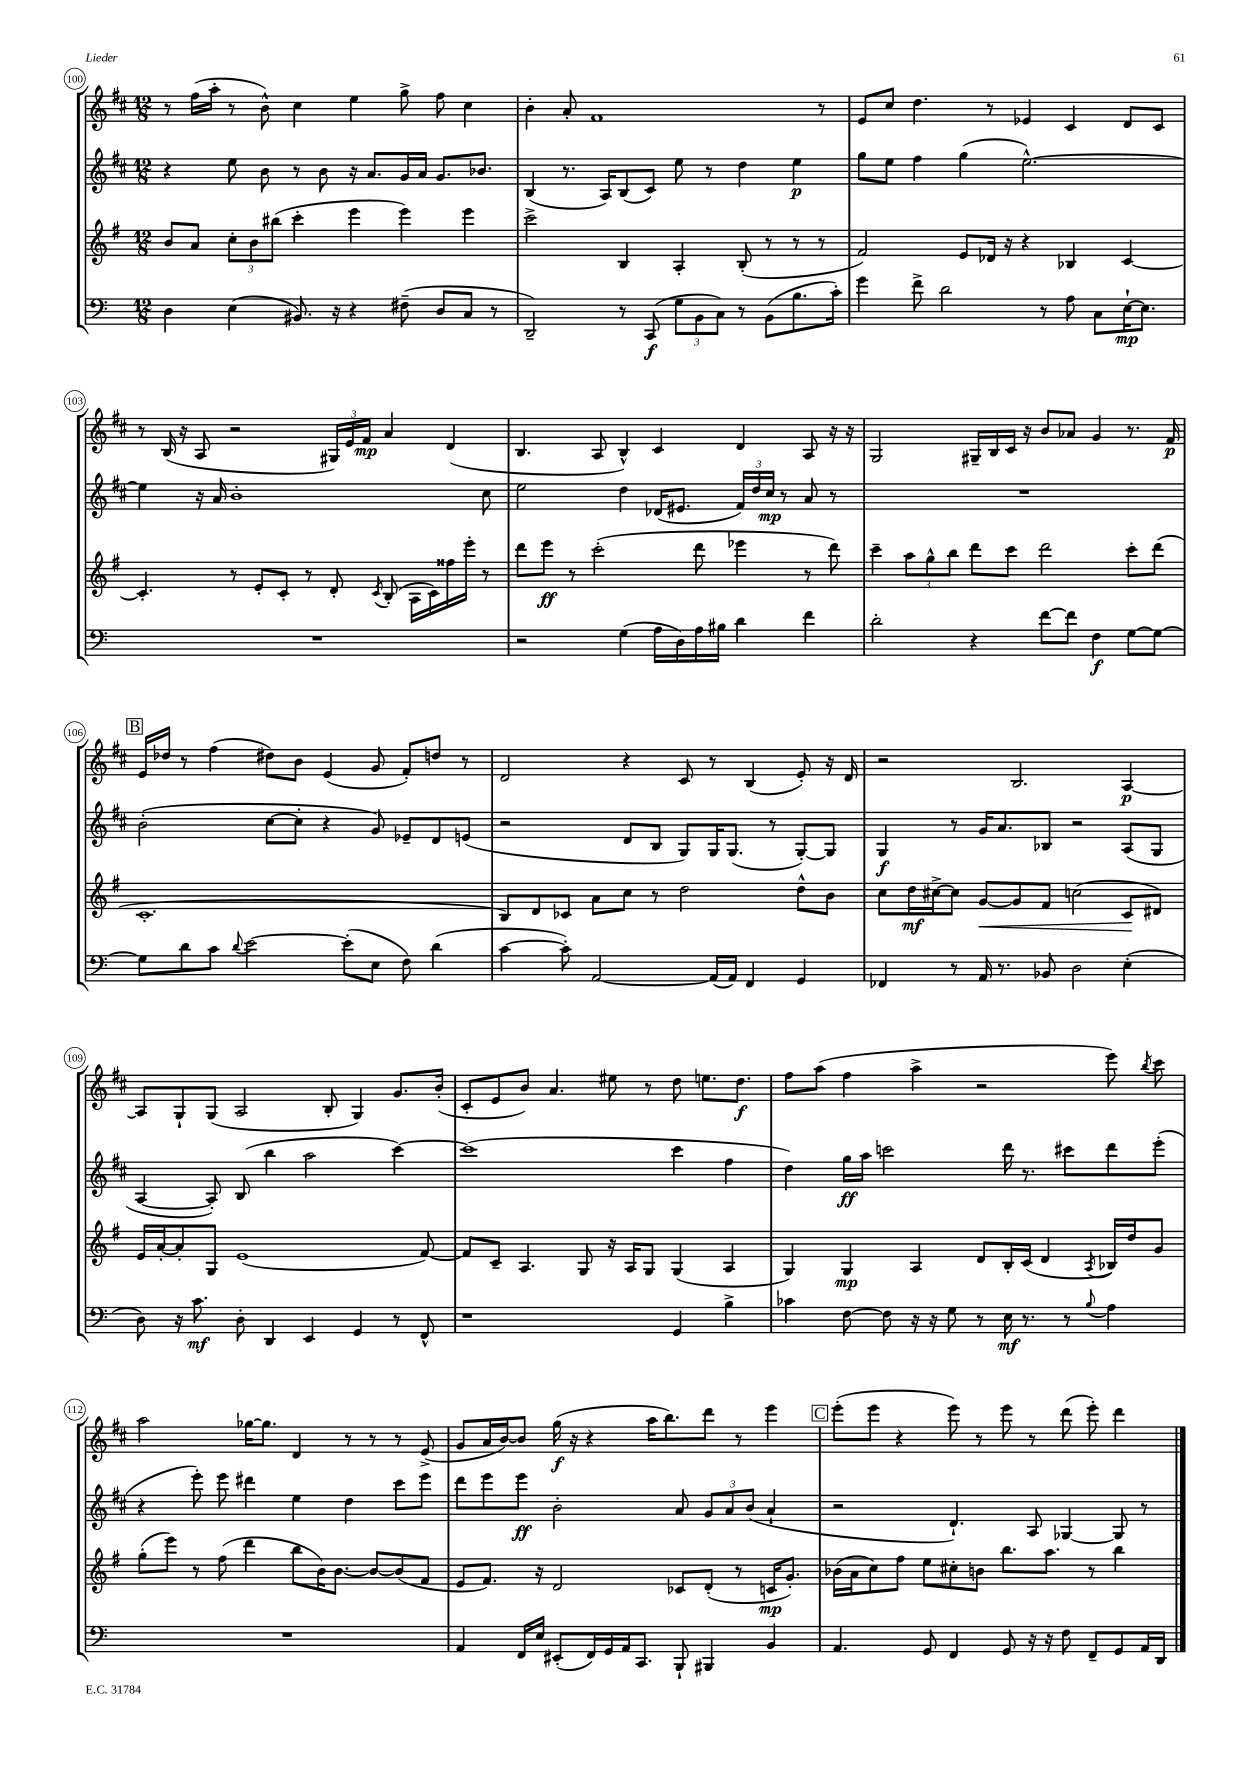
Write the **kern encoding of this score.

**kern	**dynam	**kern	**dynam	**kern	**dynam	**kern	**dynam
*part4	*part4	*part3	*part3	*part2	*part2	*part1	*part1
*staff4	*staff4	*staff3	*staff3	*staff2	*staff2	*staff1	*staff1
*clefF4	*	*clefG2	*	*clefG2	*	*clefG2	*
*k[]	*	*k[f#]	*	*k[f#c#]	*	*k[f#c#]	*
*M12/8	*	*M12/8	*	*M12/8	*	*M12/8	*
=100	=100	=100	=100	=100	=100	=100	=100
4D\	.	8b/L	.	4r	.	8r	.
.	.	8a/J	.	.	.	(16ff#\LL	.
.	.	.	.	.	.	16aa'\JJ	.
(4E\	.	12cc'\L	.	8ee\	.	8r	.
.	.	12b\	.	.	.	.	.
.	.	.	.	8b\	.	8b^^\)	.
.	.	(12bb#X\J	.	.	.	.	.
8.BB#X/)	.	4ccc'\	.	8r	.	4cc#\	.
.	.	.	.	8b\	.	.	.
16r	.	.	.	.	.	.	.
4r	.	4eee\	.	16r	.	4ee\	.
.	.	.	.	8.a/L	.	.	.
(8F#X~\	.	4eee\)	.	16g/L	.	8gg^\	.
.	.	.	.	16a/JJ	.	.	.
8D/L	.	.	.	8.g/L	.	8ff#\	.
8C/J	.	4eee\	.	.	.	4cc#\	.
.	.	.	.	8.b-X/J	.	.	.
8r	.	.	.	.	.	.	.
=101	=101	=101	=101	=101	=101	=101	=101
2DD~/)	.	2ccc^\	.	(4B/	.	4b'\	.
.	.	.	.	8.r	.	8a'/	.
.	.	.	.	.	.	1f#	.
.	.	.	.	16A/KL)	.	.	.
8r	.	4B/	.	(8B/	.	.	.
(8CC/	f	.	.	8c#/J)	.	.	.
12G\L	.	4A'/	.	8ee\	.	.	.
12BB\	.	.	.	.	.	.	.
.	.	.	.	8r	.	.	.
12C\J)	.	.	.	.	.	.	.
8r	.	(8B'/	.	4dd\	.	.	.
(8BB\L	.	8r	.	.	.	.	.
8.B\	.	8r	.	4ee\	p	.	.
.	.	8r	.	.	.	8r	.
16c'\Jk)	.	.	.	.	.	.	.
=102	=102	=102	=102	=102	=102	=102	=102
4g\	.	2f#/)	.	8gg\L	.	8e/L	.
.	.	.	.	8ee\J	.	8cc#/J	.
8f^\	.	.	.	4ff#\	.	4.dd\	.
2d\	.	.	.	.	.	.	.
.	.	8e/L	.	(4gg\	.	.	.
.	.	16d-X/Jk	.	.	.	8r	.
.	.	16r	.	.	.	.	.
.	.	4r	.	[2.ee^^\)	.	4e-X/	.
8r	.	.	.	.	.	.	.
8A\	.	4B-X/	.	.	.	4c#/	.
8C\L	.	.	.	.	.	.	.
[16E`\K	mp	[4c/	.	.	.	8d/L	.
8.E\J]	.	.	.	.	.	.	.
.	.	.	.	.	.	8c#/J	.
!!LO:LB:g=z
=103	=103	=103	=103	=103	=103	=103	=103
1.r	.	4.c'/]	.	4ee\]	.	8r	.
.	.	.	.	.	.	(16B/	.
.	.	.	.	.	.	16r	.
.	.	.	.	16r	.	8A/	.
.	.	.	.	16a/	.	.	.
.	.	8r	.	1b'	.	2r	.
.	.	8e'/L	.	.	.	.	.
.	.	8c'/J	.	.	.	.	.
.	.	8r	.	.	.	.	.
.	.	8d'/	.	.	.	24G#X/LL)	.
.	.	.	.	.	.	24e/	.
.	.	.	.	.	.	24f#/JJ	mp
.	.	8qc/	.	.	.	.	.
.	.	(8B'/	.	.	.	4a/	.
.	.	16A\LL	.	.	.	.	.
.	.	16c\)	.	.	.	.	.
.	.	16ff##X\	.	.	.	(4d/	.
.	.	16eee'\JJ	.	.	.	.	.
.	.	8r	.	8cc#\	.	.	.
=104	=104	=104	=104	=104	=104	=104	=104
2r	.	8ddd\L	.	2ee\	.	4.B/	.
.	.	8eee\J	ff	.	.	.	.
.	.	8r	.	.	.	.	.
.	.	(2ccc'\	.	.	.	8A/	.
(4G\	.	.	.	4dd\	.	4B^^/)	.
16A\LL	.	.	.	(16d-X/KL	.	4c#/	.
16D\)	.	.	.	8.e#X/J	.	.	.
16A\	.	8ddd\	.	.	.	.	.
16B#X\JJ	.	.	.	.	.	.	.
4d\	.	4eee-X\	.	24f#/LL)	.	4d/	.
.	.	.	.	24dd/	.	.	.
.	.	.	.	24cc#/JJ	mp	.	.
.	.	.	.	8r	.	.	.
4f\	.	8r	.	8a/	.	8A/	.
.	.	8ddd\)	.	8r	.	16r	.
.	.	.	.	.	.	16r	.
=105	=105	=105	=105	=105	=105	=105	=105
2d'\	.	4ccc~\	.	1.r	.	2G/	.
.	.	12aa\L	.	.	.	.	.
.	.	12gg^^\	.	.	.	.	.
.	.	12bb\J	.	.	.	.	.
4r	.	8ddd\L	.	.	.	16G#X~/LL	.
.	.	.	.	.	.	16B/	.
.	.	8ccc\J	.	.	.	16c#/JJ	.
.	.	.	.	.	.	16r	.
[8f\L	.	2ddd\	.	.	.	8b/L	.
8f\J]	.	.	.	.	.	8a-X/J	.
4F\	f	.	.	.	.	4g/	.
[8G\L	.	8ccc'\L	.	.	.	8.r	.
8G\J_	.	(8ddd\J	.	.	.	.	.
.	.	.	.	.	.	16f#/	p
!!LO:LB:g=z
!!LO:REH:place=s1:t=B
=106	=106	=106	=106	=106	=106	=106	=106
8G\L]	.	1.c'	.	(2b'\	.	16e/LL	.
.	.	.	.	.	.	16dd-X/JJ	.
8d\	.	.	.	.	.	8r	.
8c\J	.	.	.	.	.	(4ff#\	.
8qqd/	.	.	.	.	.	.	.
[2e\	.	.	.	.	.	.	.
.	.	.	.	[8cc#\L	.	8dd#X\L)	.
.	.	.	.	8cc#'\J]	.	8b\J	.
.	.	.	.	4r	.	(4e/	.
(8e'\L]	.	.	.	.	.	.	.
8E\J	.	.	.	8g/)	.	8g/	.
8F\)	.	.	.	8e-X~/L	.	8f#'/L)	.
(4d\	.	.	.	8d/	.	8ddn/J	.
.	.	.	.	(8en/J	.	8r	.
=107	=107	=107	=107	=107	=107	=107	=107
[4c\	.	8B/L)	.	2r	.	2d/	.
.	.	8d/	.	.	.	.	.
8c'\])	.	8c-X/J	.	.	.	.	.
[2AA/	.	8a\L	.	.	.	.	.
.	.	8cc\J	.	8d/L	.	4r	.
.	.	8r	.	8B/J	.	.	.
.	.	2dd\	.	8G/L)	.	8c#/	.
(16AA/LL]	.	.	.	16G/K	.	8r	.
16AA/JJ)	.	.	.	(8.G/J	.	.	.
4FF/	.	.	.	.	.	(4B/	.
.	.	.	.	8r	.	.	.
4GG/	.	8dd^^\L	.	[8G'/L)	.	8e'/)	.
.	.	8b\J	.	8G/J]	.	16r	.
.	.	.	.	.	.	16d/	.
=108	=108	=108	=108	=108	=108	=108	=108
4FF-X/	.	8cc\L	.	4G/	f	2r	.
.	.	16dd\L	mf	.	.	.	.
.	.	[16cc#X^\J	.	.	.	.	.
8r	.	8cc#\J]	.	8r	.	.	.
!	!	!	!LO:HP:b	!	!	!	!
16AA/	.	[8g/L	<	16g/KL	.	.	.
8.r	.	.	.	8.a/	.	.	.
.	.	8g/]	.	.	.	2.B/	.
8BB-X/	.	8f#/J	.	8B-X/J	.	.	.
2D\	.	(2ccn\	.	2r	.	.	.
(4E'\	.	8c/L	.	(8A/L	.	[4A/	p
.	.	8d#X/J)	[	8G/J	.	.	.
!!LO:LB:g=z
=109	=109	=109	=109	=109	=109	=109	=109
8D\)	.	16e/LL	.	[4A/	.	8A/L]	.
.	.	[16a'/J	.	.	.	.	.
16r	.	8a'/]	.	.	.	8G`/	.
8.c\	mf	.	.	.	.	.	.
.	.	8G/J	.	8A'/])	.	(8G/J	.
8D'\	.	(1e	.	(8B/	.	2A/	.
4DD/	.	.	.	4bb\	.	.	.
4EE/	.	.	.	2aa\	.	.	.
.	.	.	.	.	.	8B'/	.
4GG/	.	.	.	.	.	4G/)	.
8r	.	.	.	[4ccc#\)	.	8.g/L	.
8FF^^/	.	[8f#/)	.	.	.	.	.
.	.	.	.	.	.	(16b'/Jk	.
=110	=110	=110	=110	=110	=110	=110	=110
1r	.	8f#/L]	.	(1ccc#]	.	8c#'/L	.
.	.	8c~/J	.	.	.	8e/	.
.	.	4.A/	.	.	.	8b/J)	.
.	.	.	.	.	.	4.a/	.
.	.	8G/	.	.	.	.	.
.	.	16r	.	.	.	8ee#X\	.
.	.	16A/KL	.	.	.	.	.
.	.	8G/J	.	.	.	8r	.
4GG/	.	(4G/	.	4ccc#\	.	8dd\	.
.	.	.	.	.	.	8.een\L	.
4B^\	.	4A/	.	4ff#\	.	.	.
.	.	.	.	.	.	8.dd\J	f
=111	=111	=111	=111	=111	=111	=111	=111
4c-X\	.	4G/)	.	4dd\)	.	8ff#\L	.
.	.	.	.	.	.	(8aa\J	.
[8F\	.	4G/	mp	16gg\LL	ff	4ff#\	.
.	.	.	.	16aa\JJ	.	.	.
8F\]	.	.	.	2cccn\	.	.	.
16r	.	4A/	.	.	.	4aa^\	.
16r	.	.	.	.	.	.	.
8G\	.	.	.	.	.	.	.
8r	.	8d/L	.	.	.	2r	.
16E\	mf	16B'/L	.	16ddd\	.	.	.
8.r	.	(16c/JJ	.	8.r	.	.	.
.	.	4d/	.	.	.	.	.
8r	.	.	.	8ccc#X\L	.	.	.
8qqB/	.	8qA/	.	.	.	.	.
4A\	.	16B-X/LL)	.	8ddd\	.	8eee\)	.
.	.	16dd/J	.	.	.	.	.
.	.	.	.	.	.	8qbb/	.
.	.	8g/J	.	(8eee'\J	.	8ccc#\	.
!!LO:LB:g=z
=112	=112	=112	=112	=112	=112	=112	=112
1.r	.	(8gg'\L	.	4r	.	2aa\	.
.	.	8eee\J)	.	.	.	.	.
.	.	8r	.	8eee'\)	.	.	.
.	.	(8ff#\	.	8eee\	.	.	.
.	.	4ddd\	.	4ddd#X\	.	[16gg-X\KL	.
.	.	.	.	.	.	8.gg-\J]	.
.	.	8bb\L	.	4ee\	.	4d/	.
.	.	16b\K)	.	.	.	.	.
.	.	[8.b\J	.	.	.	.	.
.	.	.	.	4dd\	.	8r	.
.	.	8b/L_	.	.	.	8r	.
.	.	(8b/]	.	8ccc#\L	.	8r	.
.	.	8f#/J	.	8eee\J	.	(8e^/	.
=113	=113	=113	=113	=113	=113	=113	=113
4AA/	.	8e/L	.	8ddd\L	.	8g/L	.
.	.	8.f#/J)	.	8eee\	.	16a/L	.
.	.	.	.	.	.	[16b/J)	.
16FF/LL	.	.	.	8eee\J	ff	8b/J]	.
16E/JJ	.	16r	.	.	.	.	.
(8EE#X'/L	.	2d/	.	2b'\	.	(16gg\	f
.	.	.	.	.	.	16r	.
16FF/L)	.	.	.	.	.	4r	.
16GG/	.	.	.	.	.	.	.
16AA/J	.	.	.	.	.	.	.
8.CC/J	.	.	.	.	.	.	.
.	.	.	.	.	.	16aa\KL	.
.	.	.	.	.	.	8.bb\)	.
8BBB`/	.	8c-X/L	.	8a/	.	.	.
4BBB#X/	.	(8d'/J	.	12g/L	.	8ddd\J	.
.	.	.	.	12a/	.	.	.
.	.	8r	.	.	.	8r	.
.	.	.	.	(12b/J	.	.	.
4BB/	.	16cn/KL	mp	4a`/	.	4eee\	.
.	.	8.g'/J)	.	.	.	.	.
!!LO:REH:place=s1:t=C
=114	=114	=114	=114	=114	=114	=114	=114
4.AA/	.	(16b-X\LL	.	2r	.	(8eee'\L	.
.	.	16a\J	.	.	.	.	.
.	.	8cc\)	.	.	.	8eee\J	.
.	.	8ff#\J	.	.	.	4r	.
8GG/	.	8ee\L	.	.	.	.	.
4FF/	.	8cc#X'\	.	4.d`/)	.	8eee\)	.
.	.	8bn\J	.	.	.	8r	.
8GG/	.	8.bb\L	.	.	.	8eee\	.
16r	.	.	.	8A/	.	8r	.
16r	.	8.aa\J	.	.	.	.	.
8F\	.	.	.	[4G-X/	.	(8ddd\	.
8FF~/L	.	8r	.	.	.	8eee'\)	.
8GG/	.	4bb\	.	8G-/]	.	4ddd\	.
16AA/L	.	.	.	8r	.	.	.
16DD/JJ	.	.	.	.	.	.	.
==	==	==	==	==	==	==	==
*-	*-	*-	*-	*-	*-	*-	*-
